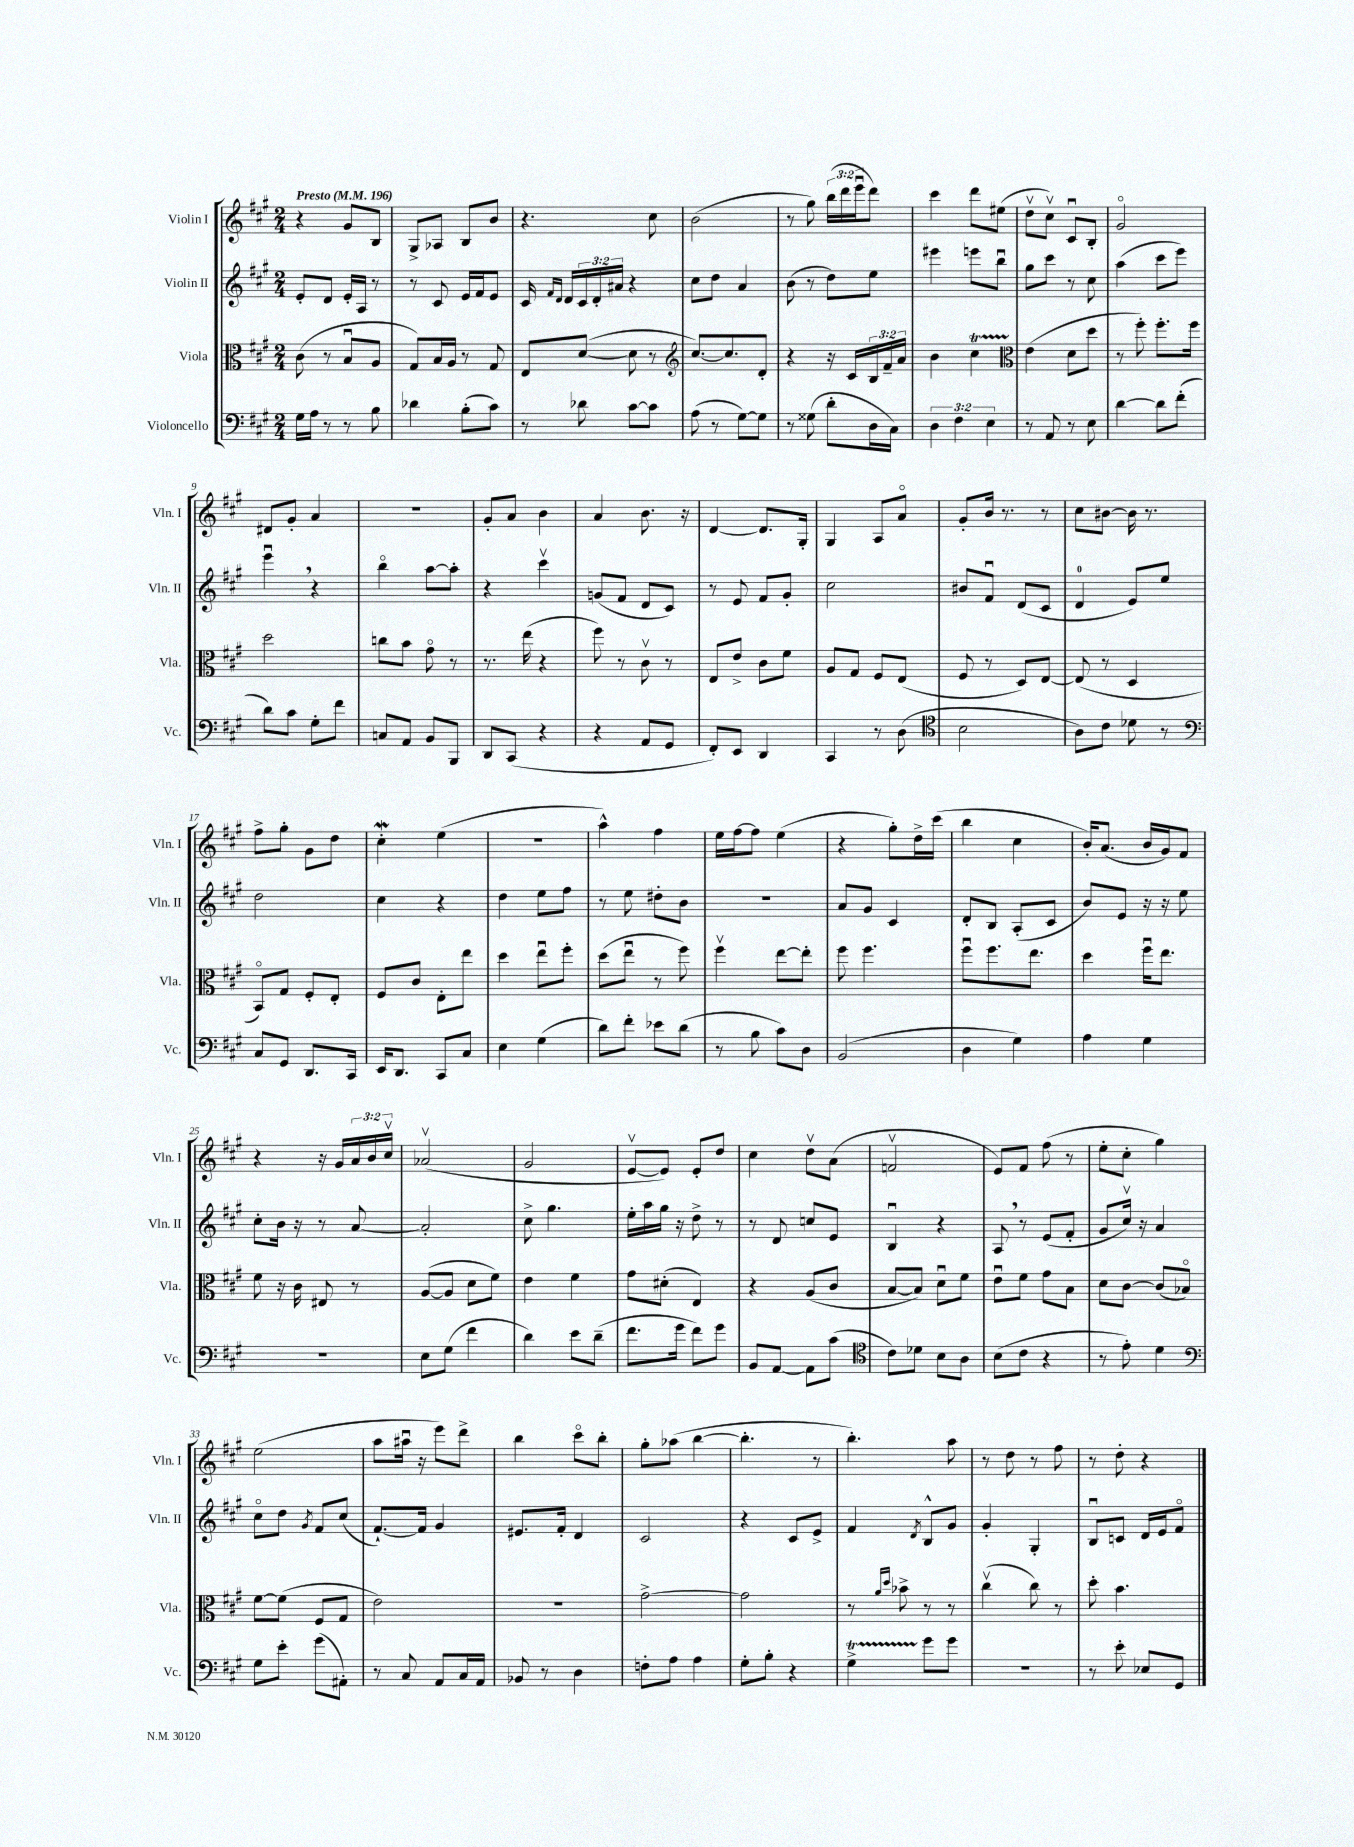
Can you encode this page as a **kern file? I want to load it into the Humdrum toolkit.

**kern	**kern	**kern	**kern
*part4	*part3	*part2	*part1
*staff4	*staff3	*staff2	*staff1
*I"Violoncello	*I"Viola	*I"Violin II	*I"Violin I
*I'Vc.	*I'Vla.	*I'Vln. II	*I'Vln. I
*clefF4	*clefC3	*clefG2	*clefG2
*k[f#c#g#]	*k[f#c#g#]	*k[f#c#g#]	*k[f#c#g#]
*M2/4	*M2/4	*M2/4	*M2/4
*MM196	*MM196	*MM196	*MM196
=1	=1	=1	=1
!	!	!	!LO:TX:a:B:t=Presto
16G#\LL	(8c#\	8e'/L	4r
16A\JJ	.	.	.
8r	8r	8d/J	.
8r	8Bu/L	16e'/LL	8g#/L
.	.	16A/JJ	.
8B\	8A/J	8r	8B/J
=2	=2	=2	=2
4d-X\	8G#/L)	8r	8G#^/L
.	16B/L	8c#/	8A-X/J
.	16A/JJ	.	.
(8B'\L	8r	16e/LL	8B/L
.	.	16f#/J	.
8c#\J)	8G#/	8e/J	8b/J
=3	=3	=3	=3
8r	8E/L	16c#/	4.r
.	.	16qqf#/LL	.
.	.	16qqd/JJ	.
.	.	16d/LL	.
8d-X\	([8d/J	24c#/	.
.	.	24d'/	.
.	.	24a#X/JJ	.
[8c#\L	8d\]	4r	.
8c#\J]	8r	.	8cc#\
=4	=4	=4	=4
*	*clefG2	*	*
(8A\	[8.cc#/L)	8cc#\L	(2b\
8r	.	8dd\J	.
.	8.cc#/]	.	.
[8G#\L)	.	4a/	.
8G#\J]	8d'/J	.	.
=5	=5	=5	=5
8r	4r	(8b\	8r
(8G##X\	.	8r	8gg#\)
8d'\L	16r	8dd\L)	(24bb\LL
.	.	.	24ddd\
.	16c#/LL	.	.
.	.	.	24eeeu\J
16D\L	24B/	8ee\J	8ddd\J)
.	24f#~/	.	.
16C#\JJ)	.	.	.
.	24a/JJ	.	.
=6	=6	=6	=6
6D\	4b\	4eee#X\	4ccc#\
6F#\	.	.	.
.	4cc#t\	8eeen\L	8ddd\L
6E\	.	.	.
.	.	8bbu\J	(8ee#X\J
=7	=7	=7	=7
*	*clefC3	*	*
8r	(4e\	8gg#\L	8ddv\L
8AA/	.	8ccc#\J	8cc#v\J)
8r	8d\L	8r	8c#u/L
8E\	8dd\J	8cc#\	8B'/J
=8	=8	=8	=8
[4d\	8r	(4aa\	2g#/
.	8ff#'\)	.	.
8d\L]	8.ff#'\L	8ccc#\L	.
(8f#'\J	.	8eee\J)	.
.	16ff#\Jk	.	.
!!LO:LB:g=z
=9	=9	=9	=9
8d\L)	2dd\	4eeeu,\	8d#X/L
8c#\J	.	.	8g#'/J
8G#'\L	.	4r	4a/
8f#\J	.	.	.
=10	=10	=10	=10
8Cn/L	8ccn\L	4bb\	2r
8AA/J	8b\J	.	.
8BB/L	8g#\	[8aa\L	.
8BBB/J	8r	8aa'\J]	.
=11	=11	=11	=11
8DD/L	8.r	4r	8g#'/L
(8CC#/J	.	.	8a/J
.	(16ee\	.	.
4r	4r	4ccc#v\	4b\
=12	=12	=12	=12
4r	8ff#\)	(8gn/L	4a/
.	8r	8f#/J	.
8AA/L	8c#v\	8d/L	8.b\
8GG#/J	8r	8c#/J)	.
.	.	.	16r
=13	=13	=13	=13
8FF#'/L)	8E/L	8r	[4d/
8EE/J	8e^/J	8e/	.
4DD/	8c#\L	8f#/L	8.d/L]
.	8f#\J	8g#'/J	.
.	.	.	16G#'/Jk
=14	=14	=14	=14
4CC#/	8A/L	2cc#\	4G#/
.	8G#/J	.	.
8r	8F#/L	.	8A/L
(8D\	(8E/J	.	8a/J
=15	=15	=15	=15
*clefC4	*	*	*
2B\	8F#/	8b#X/L	8g#'/L
.	8r	8f#u/J	16b/Jk
.	.	.	8.r
.	8D/L)	(8d/L	.
.	[8E/J	8c#/J	8r
=16	=16	=16	=16
8A\L)	(8E/]	4d/	8cc#\L
8c#\J	8r	.	[8b#X\J
8d-X\	4D/	8e/L)	16b#\]
.	.	.	8.r
8r	.	8ee/J	.
!!LO:LB:g=z
=17	=17	=17	=17
*clefF4	*	*	*
8C#/L	8BB/L)	2dd\	8ff#^\L
8GG#/J	8G#/J	.	8gg#'\J
8.DD/L	8F#'/L	.	8g#\L
.	8E'/J	.	8dd\J
16CC#/Jk	.	.	.
=18	=18	=18	=18
16EE/KL	8F#/L	4cc#\	4cc#W'\
8.DD/J	.	.	.
.	8c#/J	.	.
8CC#/L	8E'\L	4r	(4ee\
8C#/J	8ee\J	.	.
=19	=19	=19	=19
4E\	4dd\	4dd\	2r
(4G#\	8eeu\L	8ee\L	.
.	8ff#'\J	8ff#\J	.
=20	=20	=20	=20
8d\L)	(8dd\L	8r	4aa^^\)
8f#'\J	8eeu\J	8ee\	.
8e-X\L	8r	8dd#X'\L	4ff#\
(8d\J	8ff#\)	8b\J	.
=21	=21	=21	=21
8r	4ff#v\	2r	16ee\LL
.	.	.	[16ff#\J
8B\	.	.	8ff#\J]
8c#\L)	[8ee\L	.	(4ee\
8D\J	8ee'\J]	.	.
=22	=22	=22	=22
(2BB/	8ff#\	8a/L	4r
.	4.ff#\	8g#/J	.
.	.	4c#/	8gg#'\L)
.	.	.	16dd^\L
.	.	.	(16ccc#\JJ
=23	=23	=23	=23
4D\	8ff#u\L	8d'/L	4bb\
.	8.ff#\	8B/J	.
4G#\)	.	(8A'/L	4cc#\
.	8.ee\J	.	.
.	.	8c#/J	.
=24	=24	=24	=24
4A\	4dd\	8b/L)	16b'/KL)
.	.	.	(8.a/J
.	.	8e/J	.
4G#\	16ff#u\KL	16r	16b/LL
.	8.ee\J	16r	16g#/J)
.	.	8ee\	8f#/J
!!LO:LB:g=z
=25	=25	=25	=25
2r	8f#\	8cc#'\L	4r
.	16r	16b\Jk	.
.	16c#\	16r	.
.	8E#X/	8r	16r
.	.	.	16g#/LL
.	8r	[8a/	24a/
.	.	.	24b/
.	.	.	24cc#v/JJ
=26	=26	=26	=26
8E\L	([8A/L	2a'/]	(2a-Xv/
(8G#\J	8A/J]	.	.
4f#\	8d\L	.	.
.	8f#\J)	.	.
=27	=27	=27	=27
4d\)	4e\	8cc#^\	2g#/
.	.	4.gg#\	.
8e\L	4f#\	.	.
(8d~\J	.	.	.
=28	=28	=28	=28
8.f#\L	8g#\L	16ee'\LL	[8ev/L
.	.	16aa\	.
.	(8d#X'\J	16gg#\JJ	8e/J])
16g#\Jk	.	16r	.
8f#\L)	4E/)	8dd^\	8e'/L
8g#\J	.	8r	8dd/J
=29	=29	=29	=29
8BB/L	4r	8r	4cc#\
[8AA/J	.	8d/	.
8AA\L]	(8A/L	8ccn/L	8ddv\L
(8c#\J	8c#/J	8e/J	(8a\J
=30	=30	=30	=30
*clefC4	*	*	*
8c#\L)	[8B/L	4Bu/	2fnv/
8d-X\J	8B/J])	.	.
8B\L	8du\L	4r	.
8A\J	8f#\J	.	.
=31	=31	=31	=31
(8B\L	8eu\L	8A,/	8e/L)
8c#\J	8f#\J	8r	8f#/J
4r	8g#\L	(8e/L	(8ff#\
.	8B\J	8f#'/J	8r
=32	=32	=32	=32
8r	8d\L	8g#/L	8ee'\L
8e'\)	[8c#\J	16cc#v/Jk)	8cc#'\J
.	.	16r	.
4d\	(8c#/L]	4a/	4gg#\)
.	8B-X/J)	.	.
!!LO:LB:g=z
=33	=33	=33	=33
*clefF4	*	*	*
8G#\L	[8f#\L	8cc#\L	(2ee\
8e'\J	(8f#\J]	8dd\J	.
.	.	8qg#/	.
(8g#\L	8F#/L	8f#/L	.
8AA#X'\J)	8G#/J	(8cc#/J	.
=34	=34	=34	=34
8r	2e\)	[8.f#`/L)	8aa\L
8C#/	.	.	16aa#Xu\Jk
.	.	16f#/Jk]	16r
8AA/L	.	4g#/	8eee\L)
16C#/L	.	.	8ddd^\J
16AA/JJ	.	.	.
=35	=35	=35	=35
8BB-X/	2r	8.e#X/L	4bb\
8r	.	.	.
.	.	16f#'/Jk	.
4D\	.	4d/	8ccc#\L
.	.	.	8bb'\J
=36	=36	=36	=36
8Fn'\L	[2g#^\	2c#/	8gg#'\L
8A\J	.	.	(8aa-X\J
4A\	.	.	[4bb\
=37	=37	=37	=37
8G#'\L	2g#\]	4r	4.bb'\]
8B'\J	.	.	.
4r	.	8c#/L	.
.	.	8e^/J	8r
=38	=38	=38	=38
4G#t^\	8r	4f#/	4.bb'\)
.	16qqa/LL	.	.
.	16qqdd/JJ	.	.
.	8b-X^\	.	.
.	.	8qd/	.
8g#\L	8r	8B^^/L	.
8g#\J	8r	8g#/J	8aa\
=39	=39	=39	=39
2r	(4cc#v\	4g#'/	8r
.	.	.	8dd\
.	8cc#\)	4G#'/	8r
.	8r	.	8ff#\
=40	=40	=40	=40
8r	8dd'\	8Bu/L	8r
8e'\	4.b\	8cn/J	8dd'\
8E-X/L	.	16d/LL	4r
.	.	16e/J	.
8GG#/J	.	8f#/J	.
==	==	==	==
*-	*-	*-	*-
